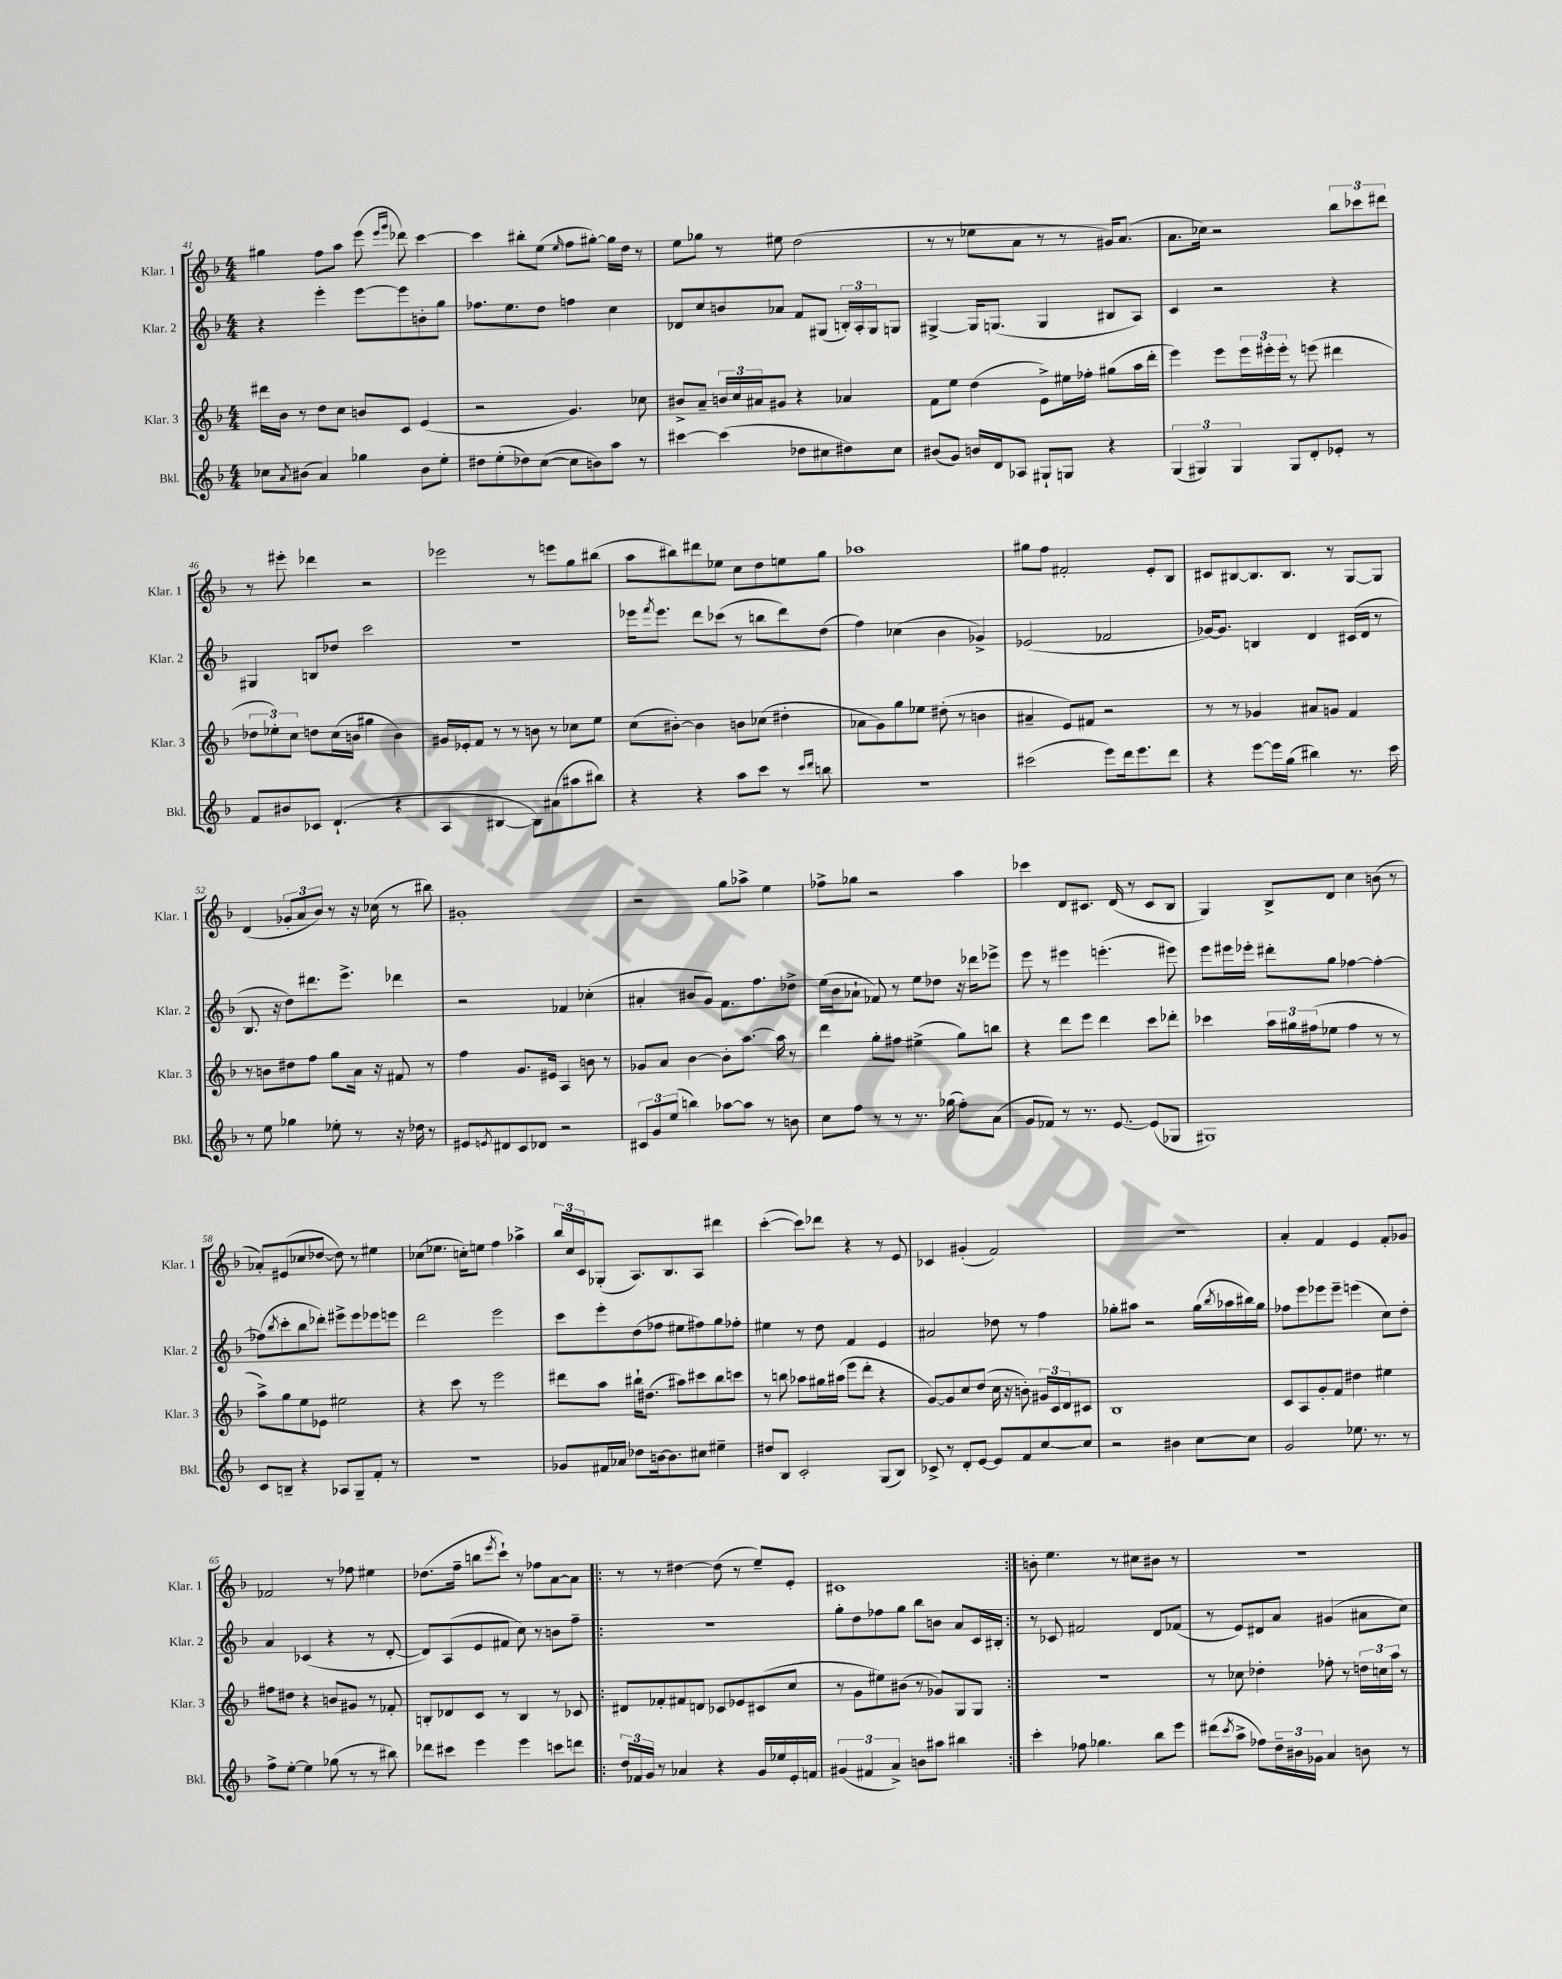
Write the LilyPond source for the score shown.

<<
\new StaffGroup <<
\new Staff = "s0" \with { instrumentName = "Klar. 1" shortInstrumentName = "Klar. 1" } {
    \clef treble \key f \major \numericTimeSignature \time 4/4
    gis''4 f''8 a''8 e'''8( \grace { e'''16 g'''16 } des'''8) c'''4~ |
    c'''4 bis''8-. e''8( \grace { e''16 } f''8 gis''8~-.) gis''16 d''16 r8 |
    e''8 ges''8 r8 eis''8 d''2( |
    r8 r8 ees''8 a'8 r8 r8 gis'16) a'8.( |
    a'8. ces''16) r2 \tuplet 3/2 { bes''8 ces'''8 dis'''8 } |
    r8 eis'''8-. des'''4 r2 |
    ees'''2 r8 e'''8 g''8 bis''8( |
    a''8 bis''8) dis'''8 ees''8 c''8 d''8 e''8 g''8 |
    aes''1 |
    gis''8 f''8 fis'2-. e'8-. bes8 |
    cis'8 bis8~ bis8. bis8. r8 g8~ g8 |
    d'4( \tuplet 3/2 { ges'8-. a'8 bes'8) } r8 r16 ces''16( r8 bis''8) |
    gis'1-. |
    r2 g''8 aes''8-> e''4 |
    fes''8-> ges''8 r2 a''4 |
    ces'''4 d'8 cis'8. d'16( r8 cis'8 bes8 |
    g4) bes8-> d'8 c''4 b'8( r8 |
    aes'8-.) eis'8( ces''8 des''8~ des''8) r8 eis''4 |
    ces''8( ees''8. c''16-.) e''8 f''4 aes''4-> |
    \tuplet 3/2 { bes''16 c''16 c'16 } ges8-.( a8.) bes8. a8 dis'''4 |
    c'''4~-.( c'''8) des'''8 r4 r8 e'8 |
    ces'4 gis'4-.( f'2) |
    r1 |
    a'4-. f'4 e'4 f'8-. ges'8 |
    fes'2 r8 fes''8 eis''4 |
    des''8.( f''16-- b''8 \acciaccatura { e'''8 } c'''8-!) r8 fes''8 a'8~ a'8 |
    \repeat volta 2 { r8 r8 dis''4~ dis''8( r8 e''8--) e'8-. |
    cis'1 | }
    b'8-. e''4. r8 cis''8 bis'8 r8 |
    r1 \bar "|." |
}
\new Staff = "s1" \with { instrumentName = "Klar. 2" shortInstrumentName = "Klar. 2" } {
    \clef treble \key f \major \numericTimeSignature \time 4/4
    r4 e'''4-. e'''8~ e'''8 b'8-. g''8 |
    fes''8. e''8. d''8 f''4 c''4 |
    des'8 c''8 b'8 aes'8 f'8 gis8( \tuplet 3/2 { b16-.) a16-. gis16 } g8 |
    gis4~-> gis16 g8.( g4 bis8 a8) |
    c'4 r2 r4 |
    gis4 b8 des''8 c'''2 |
    R1 |
    ees'''16 \acciaccatura { f'''8 } ees'''8. d'''8 ces'''8( r8 b''8 d'''8) d''8( |
    f''4) ces''4( bes'4 ges'4->) |
    ees'2( fes'2 |
    ges'16~) ges'8. b4 d'4 cis'16( d'16 r8 |
    bes8. r16 d''8) dis'''8. e'''8.-> des'''4 |
    r2 fes'4 ces''4-.( |
    ais'4-. bis'8 g'8) f'8. f''8. des''8-> |
    e''16( bes'16 aes'8-! fes'8) r8 e''8 des''8 r16 des'''16 ees'''8-> |
    e'''8 r8 eis'''4 e'''4.-.( eis'''8) |
    e'''8 eis'''16 ees'''16-. dis'''8-. g''8 fes''4~ fes''4~-. |
    fes''8( \acciaccatura { bes''8 } c'''8-. bes''8 des'''8-.) eis'''8-> eis'''8 ees'''8 e'''8 |
    d'''2 e'''2 |
    c'''8 e'''8-. d''8( fes''8 eis''8 fis''8) g''8 fes''8-. |
    eis''4 r8 d''8 f'4 e'4 |
    ais'2 des''8 r8 f''4 |
    ges''8-. ais''8 r2 ges''16( \acciaccatura { bes''8 } aes''16 bis''16) ges''16 |
    fes''8 e'''8 ees'''8 ees'''8-- e'''4( c''8) d''8-. |
    a'4 ces'4( r4 r8 d'8~-. |
    d'8) a8( e'8 fis'8 c''8) r8 b'8 f''8-- |
    \repeat volta 2 { r1 |
    g''8-. d''8 fes''8 g''8 bes''8 b'8 a'8 c'16 bis16-. | }
    r8 ces'8 fis'2 d'8 fes'8( |
    r8 e'8) dis'8 a'8 gis'4( ais'8 c''8) \bar "|." |
}
\new Staff = "s2" \with { instrumentName = "Klar. 3" shortInstrumentName = "Klar. 3" } {
    \clef treble \key f \major \numericTimeSignature \time 4/4
    dis'''16 bes'16 r8 d''8 c''8 b'8 c'8 e'4( |
    r2 g'4.) ces''8 |
    bis'8-> a'8-- \tuplet 3/2 { b'16 c''16 ais'16 } gis'8 r4 aes'4 |
    f'8 e''8 d''4( e'8->) eis''16 fes''16-. gis''8( a''16 d'''16-. |
    e'''4) e'''8 \tuplet 3/2 { e'''16 eis'''16-. eis'''16-. } r8 e'''8( dis'''4 |
    \tuplet 3/2 { des''8 ees''8-.) c''8 } d''8 c''16( b'16 gis''4 b'4) |
    gis'16 ees'16-. f'8 r8 r8 b'8 r8 ces''8 e''8 |
    c''8( bis'8~-.) bis'4 b'8 ces''8( dis''4-. |
    aes'8 g'8) g''8 ees''8 dis''8-.( r8 b'4 |
    ais'4-- e'8) fis'8 r2 |
    r8 r8 ges'4 ais'8 g'8 f'4 |
    r8 b'8 dis''8 f''8 g''8 a'16 r16 fis'8 r8 |
    f''4 g'8. eis'16 a4 b'8 r8 |
    ges'8 a'8 bes'4~ bes'8-. a''8.~ a''16 r8 |
    d'''4 g''8-. fis''8 eis''4->( g''8) b''8 |
    r4 d'''8 e'''8 d'''4 c'''8 des'''8-. |
    ces'''4 \tuplet 3/2 { a''16 gis''16 fis''16( } ees''8 fis''4 r8 r8 |
    a''8->) g''8 e''8 ees'8 eis''2 |
    r4 c'''8 r8 e'''2 |
    dis'''8 a''8 bis''16-! dis''8.( ais''8) cis'''8 bis''8 c'''8 |
    r8 b''8 aes''8 gis''16 ais''16( e'''8 d'''8-. r4 |
    g'8~) g'8 c''8 d''8( c''16 r16 b'8-.) \tuplet 3/2 { gis'16 c'16 d'16 } cis'8 |
    bes1 |
    c'8 a8 g'8-. f'8 dis''4 eis''4 |
    fis''8 dis''8 r4 b'8 gis'8 r8 fes'8-. |
    b8-. des'8 c'8 r8 b4 r8 ces'8 |
    \repeat volta 2 { dis'8 fes'8-. fis'8 d'8 ces'8 ees'8 cis'8( c''8 |
    r8 g'8 eis''8) bis'8( r8 ges'8) g8 g8 | }
    R1 |
    r8 ces''8 des''4-. fes''8-. r8 \tuplet 3/2 { d''16 c''16 a''16 } r8 \bar "|." |
}
\new Staff = "s3" \with { instrumentName = "Bkl." shortInstrumentName = "Bkl." } {
    \clef treble \key f \major \numericTimeSignature \time 4/4
    ces''8 \acciaccatura { a'8 } bis'8( a'4) ges''4 bis'8 e''8-. |
    dis''8 e''8-.( des''8) c''8~( c''8 b'8) a''8 r8 |
    cis'''4~ cis'''4( des''8 cis''8 dis''8) cis''8 |
    bis'8( g'8) b'16 d'16 aes8 gis8-! g8 r4 |
    \tuplet 3/2 { g4( gis4) gis4 } gis8 d'8-. ees'8-. r8 |
    f'8 bis'8 ces'8 d'4.-!( r4 |
    a4 bis4~ bis8) ais'8( ais''8 bis''8) |
    r4 r4 a''8 c'''8 r8 \grace { c'''16 d'''16 } b''8 |
    R1 |
    cis'''2( e'''8) d'''16 e'''8. d'''8 |
    r4 e'''8~ e'''16 g''16( bis''4) r8. c'''16 |
    r8 e''8 ges''4 ees''8-. r8 r16 des''16 r8 |
    eis'8 \acciaccatura { e'8 } dis'8 c'8 des'8 r2 |
    \tuplet 3/2 { cis'8 g'8 e''8( } b''4) aes''8~ aes''8 r8 b'8 |
    c''8 f''8 r8 r8 r8. ges''16( f''8-.) a'8( |
    g'8 fes'8) r8 r8. e'8.~ e'8( ges8 |
    gis1) |
    c'8 b8-- r4 aes8 g8-- f'8-. r8 |
    R1 |
    ges'8 fis'16 aes'16 des''8 b'16~ b'8. cis''8 eis''4-- |
    dis''8 bes8 c'2-. g8( bes8) |
    ces'8-> r8 d'8-. e'8~ e'8 f'8 c''8~ c''8 |
    r2 bis'4 c''8~ c''8 |
    g'2 ees''8. r8. r8 |
    f''8-> e''8~-. e''4 ges''8( r8 r8 bis''8) |
    des'''8 cis'''8 e'''4 e'''4 c'''8 d'''8 |
    \repeat volta 2 { \tuplet 3/2 { d''16 fes'16 g'16 } r8 aes'4 r4 g'16 ees''16 e'16-. f'16 |
    \tuplet 3/2 { gis'4( fis'4 a'4->) } b'8 ais''8 bis''4 | }
    c'''4-. fes''8 ges''4. bes''8 e'''8 |
    dis'''8( \acciaccatura { c'''8 } a''8-> fes''8) \tuplet 3/2 { d''16-- bis'16 ges'16 } a'4 b'8 r8 \bar "|." |
}
>>
>>
\layout { \context { \Score currentBarNumber = #41 } }
